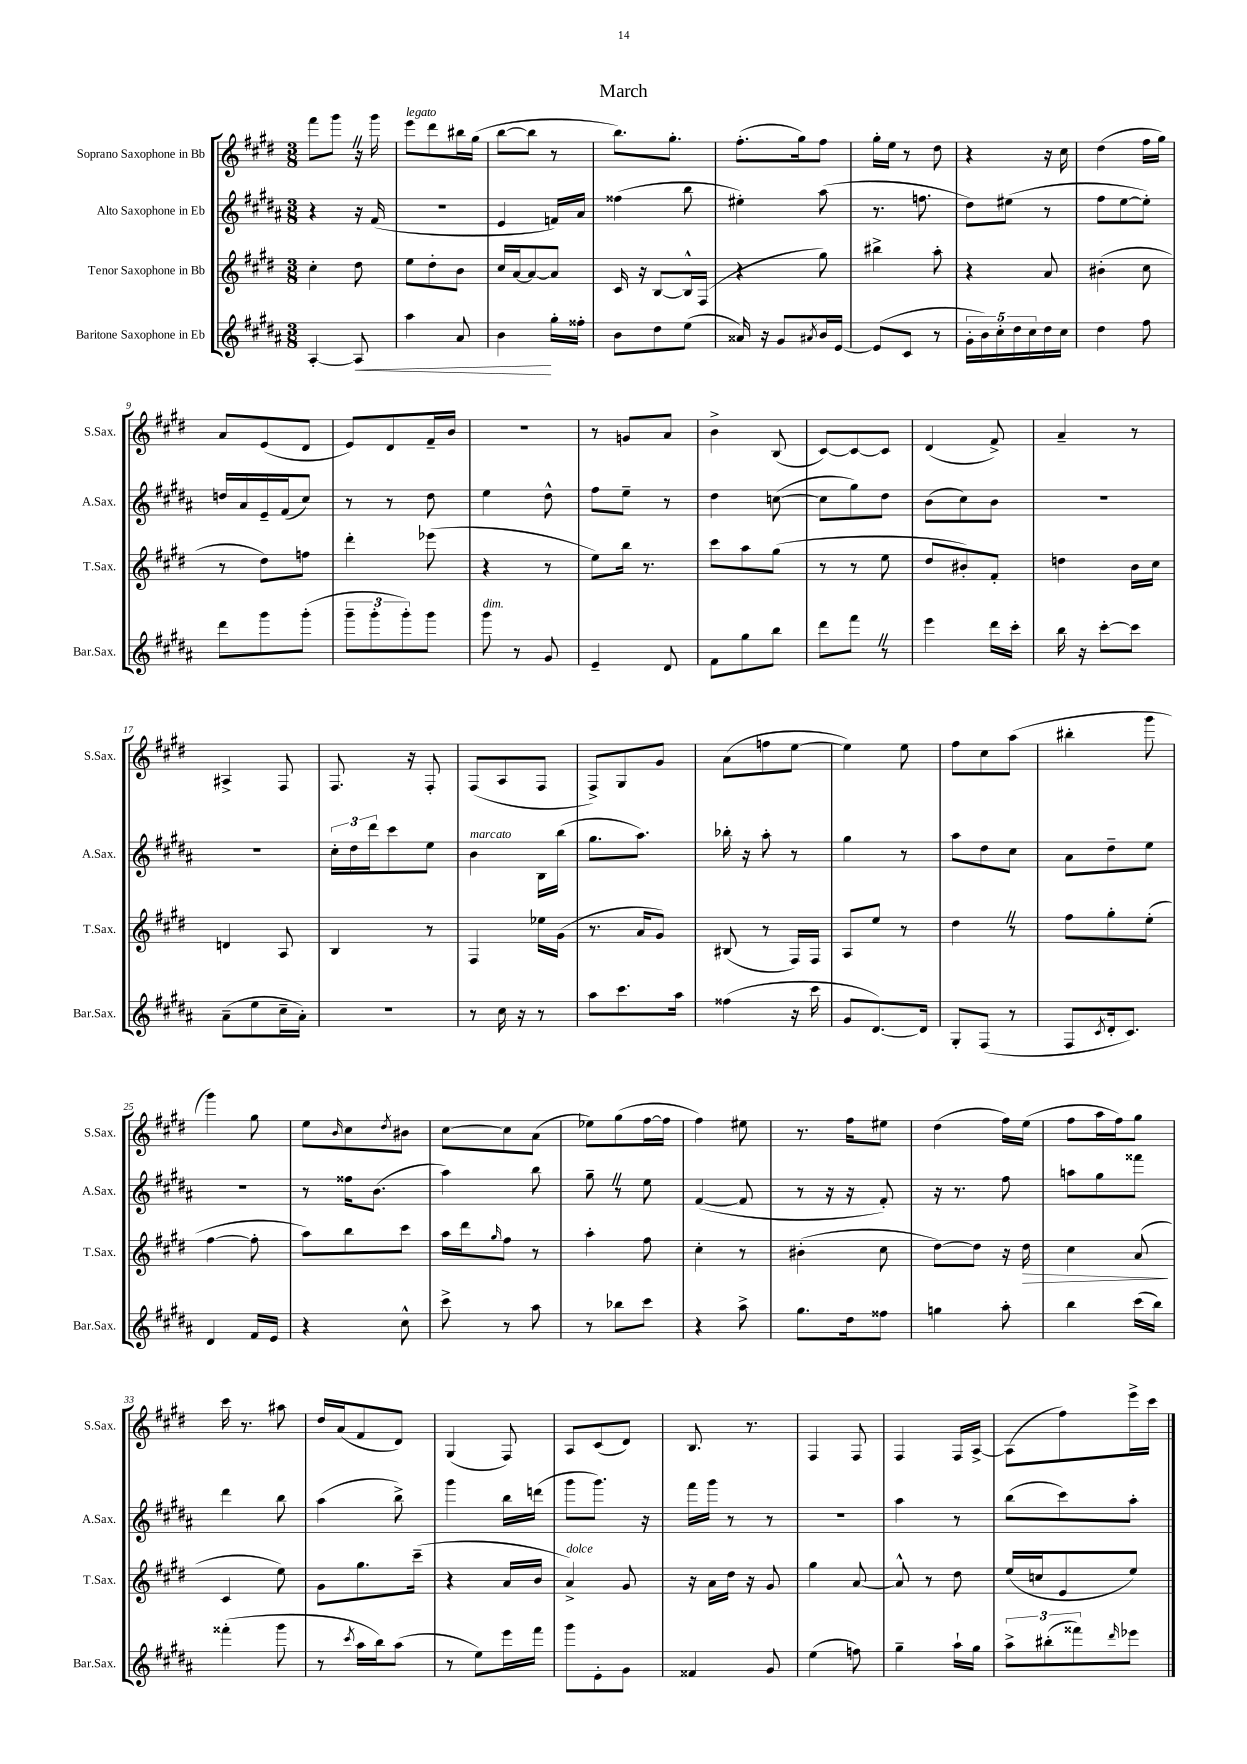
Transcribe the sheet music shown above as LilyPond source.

\header { title = "March" }
<<
\new StaffGroup <<
\new Staff = "s0" \with { instrumentName = "Soprano Saxophone in Bb" shortInstrumentName = "S.Sax." } {
    \clef treble \key e \major \numericTimeSignature \time 3/8
    fis'''8 gis'''8 \once \override BreathingSign.text = \markup { \musicglyph "scripts.caesura.straight" } \breathe r16 gis'''16 |
    e'''8^\markup { \italic "legato" } dis'''8 bis''16 gis''16( |
    b''8~ b''8 r8 |
    b''8.) gis''8.-. |
    fis''8.-.( gis''16) fis''8 |
    gis''16-. e''16 r8 dis''8 |
    r4 r16 cis''16 |
    dis''4( fis''16 gis''16) |
    a'8 e'8( dis'8 |
    e'8) dis'8 fis'16-- b'16 |
    R4. |
    r8 g'8 a'8 |
    b'4-> b8( |
    cis'8~) cis'8~ cis'8 |
    dis'4( fis'8->) |
    a'4-- r8 |
    ais4-> fis8 |
    fis8. r16 fis8-. |
    fis8( a8 fis8 |
    fis8->) gis8 gis'8 |
    a'8( f''8 e''8~ |
    e''4) e''8 |
    fis''8 cis''8 a''8( |
    bis''4-. gis'''8 |
    gis'''4) gis''8 |
    e''8 \grace { b'16 } cis''8 \acciaccatura { dis''8 } bis'8 |
    cis''8~ cis''8 a'8( |
    ees''8) gis''8( fis''16~ fis''16 |
    fis''4) eis''8 |
    r8. fis''16 eis''8 |
    dis''4( fis''16) e''16( |
    fis''8 a''16 fis''16) gis''8 |
    cis'''16 r8. ais''8 |
    dis''16 a'16( fis'8 dis'8) |
    gis4( fis8) |
    a8 cis'8( dis'8) |
    b8. r8. |
    fis4 fis8 |
    fis4 fis16 a16~-> |
    a8( fis''8) e'''16-> cis'''16 \bar "|." |
}
\new Staff = "s1" \with { instrumentName = "Alto Saxophone in Eb" shortInstrumentName = "A.Sax." } {
    \clef treble \key b \major \numericTimeSignature \time 3/8
    r4 r16 fis'16( |
    r4. |
    e'4 f'16) ais'16 |
    fisis''4( b''8 |
    eis''4-.) ais''8( |
    r8. f''8. |
    dis''8) eis''8( r8 |
    fis''8 e''8~ e''8-.) |
    d''16 ais'16 e'16-- fis'16( cis''8) |
    r8 r8 dis''8 |
    e''4 dis''8-^ |
    fis''8 e''8-- r8 |
    dis''4 c''8~( |
    c''8 gis''8) dis''8 |
    b'8( cis''8) b'8 |
    R4. |
    R4. |
    \tuplet 3/2 { cis''16-. dis''16 dis'''16 } cis'''8 e''8 |
    b'4^\markup { \italic "marcato" } b16 b''16( |
    gis''8. ais''8.) |
    bes''16-. r16 ais''8-. r8 |
    gis''4 r8 |
    ais''8 dis''8 cis''8 |
    ais'8 dis''8-- e''8 |
    r4. |
    r8 fisis''16 b'8.( |
    ais''4) b''8 |
    gis''8-- \once \override BreathingSign.text = \markup { \musicglyph "scripts.caesura.straight" } \breathe r8 e''8 |
    fis'4~( fis'8 |
    r8 r16 r16 fis'8-.) |
    r16 r8. fis''8 |
    a''8 gis''8 fisis'''8 |
    dis'''4 b''8 |
    ais''4( b''8->) |
    gis'''4 b''16 d'''16( |
    gis'''8 gis'''8.) r16 |
    fis'''16 gis'''16 r8 r8 |
    R4. |
    ais''4 r8 |
    b''8( cis'''8) ais''8-. \bar "|." |
}
\new Staff = "s2" \with { instrumentName = "Tenor Saxophone in Bb" shortInstrumentName = "T.Sax." } {
    \clef treble \key e \major \numericTimeSignature \time 3/8
    cis''4-. dis''8 |
    e''8 dis''8-. b'8 |
    cis''16 a'16~ a'8~ a'8 |
    cis'16 r16 b8~ b16-^ fis16( |
    r4 gis''8) |
    bis''4-> a''8-. |
    r4 a'8 |
    bis'4-.( cis''8 |
    r8 dis''8) f''8 |
    dis'''4-. ees'''8( |
    r4 r8 |
    e''8) b''16 r8. |
    cis'''8 a''8 gis''8( |
    r8 r8 e''8 |
    dis''8 bis'8-.) fis'8-. |
    d''4 b'16 cis''16 |
    d'4 a8 |
    b4 r8 |
    fis4 ees''16 gis'16( |
    r8. a'16 gis'8) |
    bis8( r8 fis16) fis16 |
    a8 e''8 r8 |
    dis''4 \once \override BreathingSign.text = \markup { \musicglyph "scripts.caesura.straight" } \breathe r8 |
    fis''8 gis''8-. e''8-.( |
    fis''4~ fis''8-. |
    a''8) b''8 cis'''8 |
    a''16 dis'''16 \grace { gis''16 } fis''8 r8 |
    a''4-. fis''8 |
    cis''4-. r8 |
    bis'4-.( cis''8 |
    dis''8~) dis''8 r16 dis''16\> |
    cis''4 a'8\!( |
    cis'4 e''8) |
    gis'8 gis''8. cis'''16--( |
    r4 a'16 b'16 |
    a'4->^\markup { \italic "dolce" }) gis'8 |
    r16 a'16 dis''16 r16 gis'8 |
    gis''4 a'8~ |
    a'8-^ r8 dis''8 |
    e''16( c''16 e'8 e''8) \bar "|." |
}
\new Staff = "s3" \with { instrumentName = "Baritone Saxophone in Eb" shortInstrumentName = "Bar.Sax." } {
    \clef treble \key b \major \numericTimeSignature \time 3/8
    ais4~-. ais8\< |
    ais''4 ais'8 |
    b'4\! gis''16-. fisis''16-. |
    b'8 dis''8 e''8( |
    aisis'16) r16 gis'8 \acciaccatura { ais'8 } b'16 e'16~ |
    e'8( cis'8 r8 |
    \tuplet 5/4 { gis'16-. b'16) cis''16-. dis''16 cis''16 } dis''16 cis''16 |
    dis''4 fis''8 |
    dis'''8 gis'''8 gis'''8-.( |
    \tuplet 3/2 { gis'''8-- gis'''8-. gis'''8-.) } gis'''8 |
    gis'''8^\markup { \italic "dim." } r8 gis'8 |
    e'4-- dis'8 |
    fis'8 gis''8 b''8 |
    dis'''8 fis'''8 \once \override BreathingSign.text = \markup { \musicglyph "scripts.caesura.straight" } \breathe r8 |
    e'''4 dis'''16 cis'''16-. |
    b''16 r16 cis'''8~-. cis'''8 |
    ais'8--( e''8 cis''16-- ais'16-.) |
    R4. |
    r8 cis''16 r16 r8 |
    ais''8 cis'''8. ais''16 |
    fisis''4( r16 cis'''16 |
    gis'8 dis'8.~) dis'16 |
    gis8-. fis8( r8 |
    fis8 \acciaccatura { cis'8 } dis'16-. cis'8.) |
    dis'4 fis'16 e'16 |
    r4 cis''8-^ |
    cis'''8-> r8 ais''8 |
    r8 bes''8 cis'''8 |
    r4 ais''8-> |
    gis''8. dis''16 fisis''8 |
    g''4 ais''8-. |
    b''4 cis'''16( b''16) |
    fisis'''4-.( gis'''8 |
    r8 \acciaccatura { cis'''8 } ais''16 b''16) ais''8( |
    r8 e''8) e'''16 fis'''16 |
    gis'''8 e'8-. gis'8 |
    fisis'4 gis'8 |
    e''4( f''8) |
    gis''4-- ais''16-! gis''16 |
    \tuplet 3/2 { ais''8-> bis''8-.( fisis'''8) } \grace { dis'''16 } ees'''8 \bar "|." |
}
>>
>>
